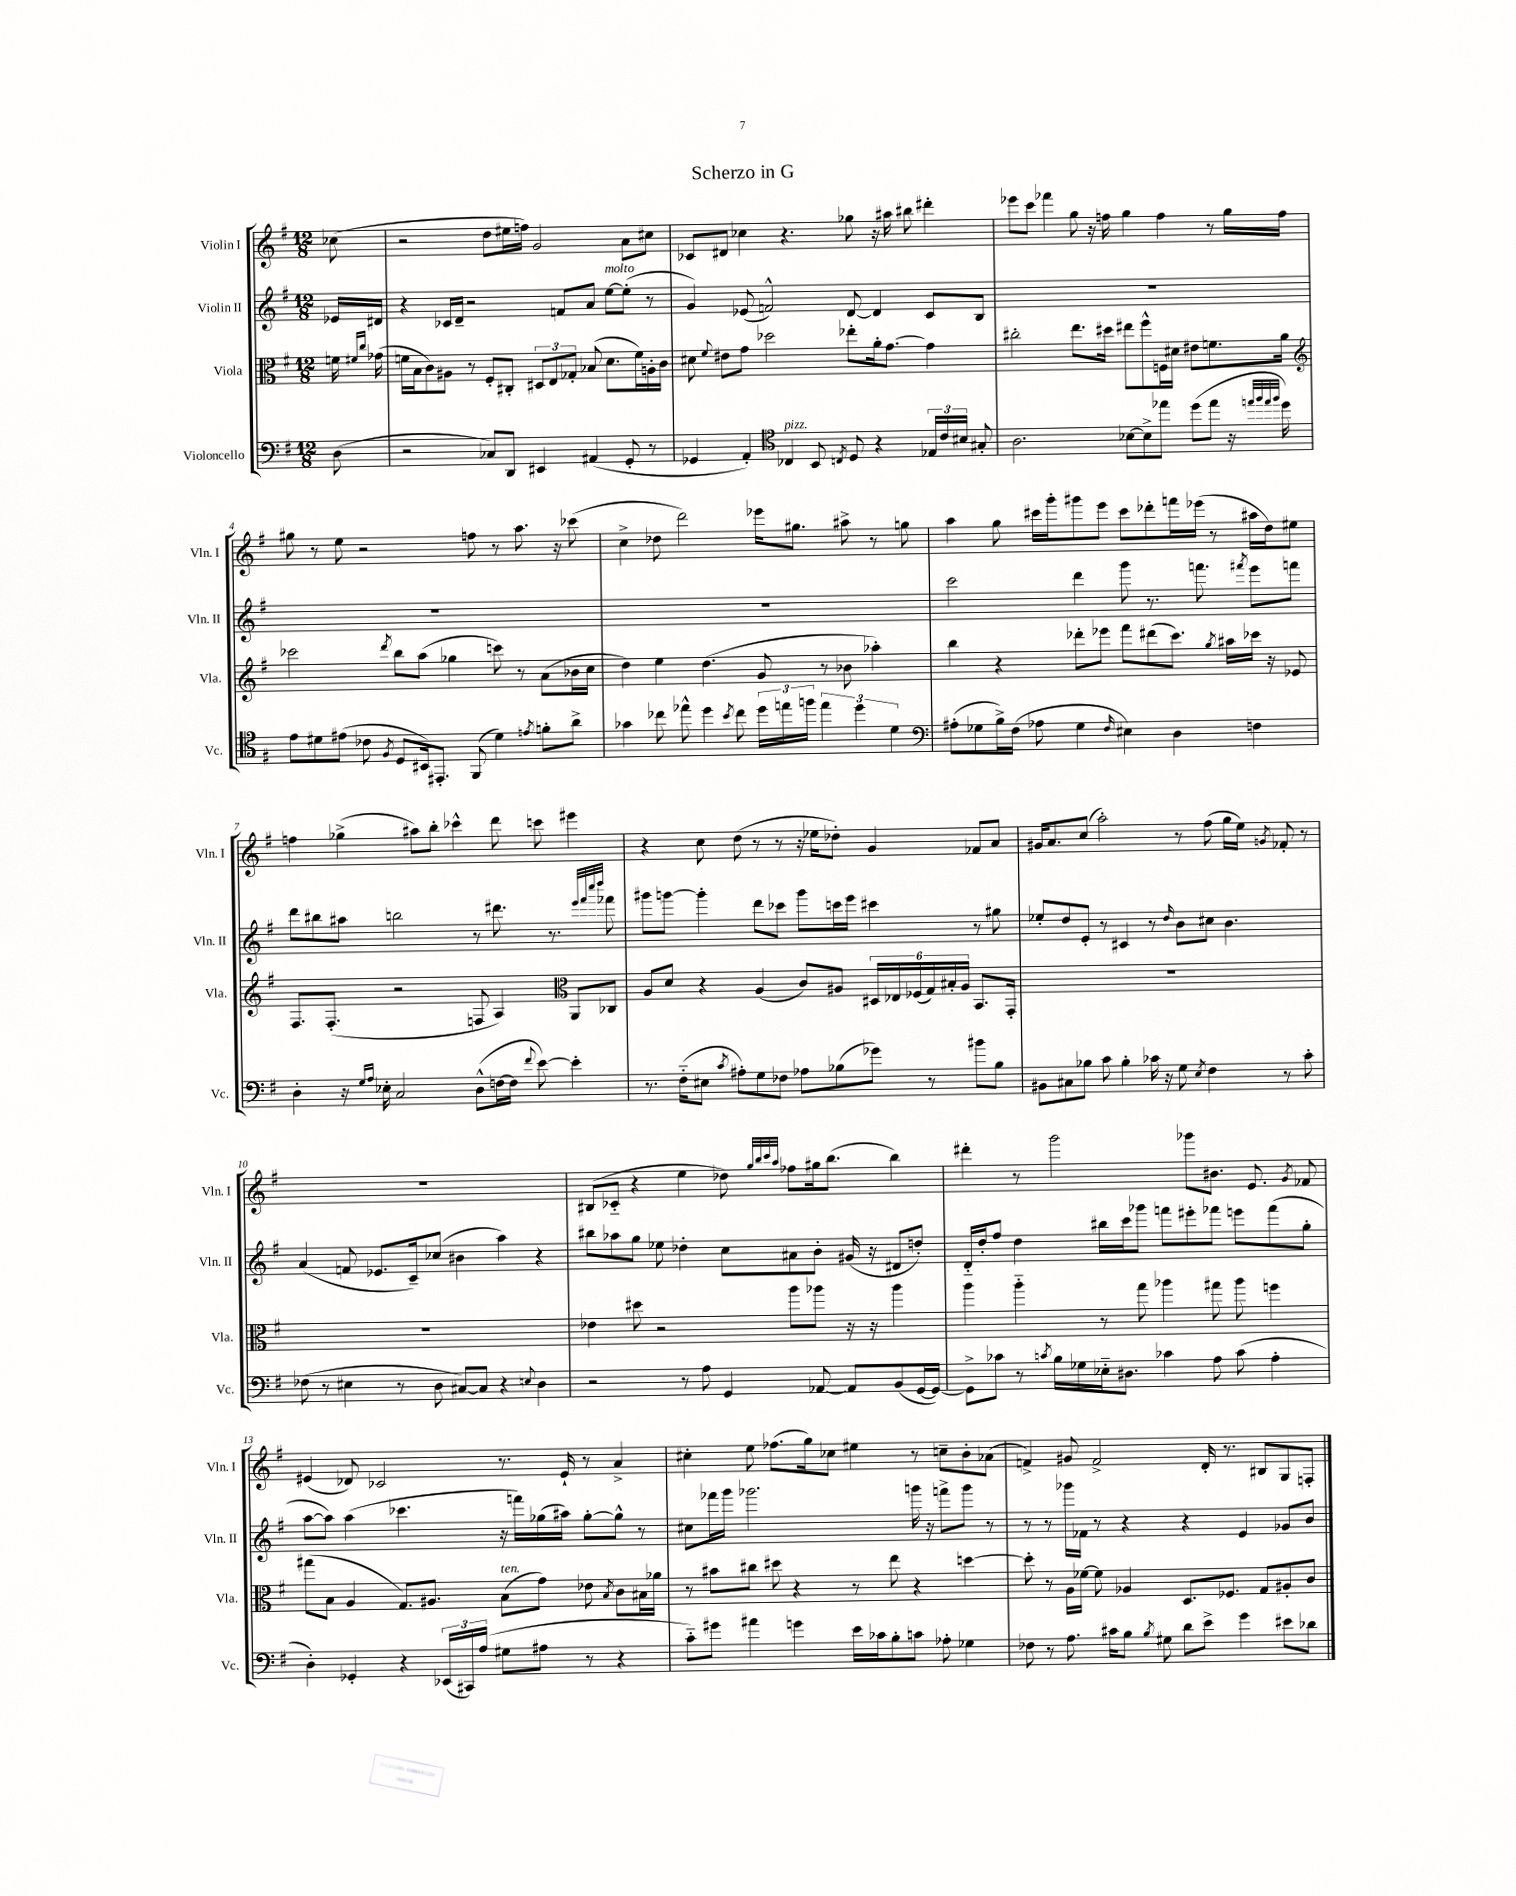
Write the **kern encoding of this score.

**kern	**kern	**kern	**kern
*part4	*part3	*part2	*part1
*staff4	*staff3	*staff2	*staff1
*I"Violoncello	*I"Viola	*I"Violin II	*I"Violin I
*I'Vc.	*I'Vla.	*I'Vln. II	*I'Vln. I
*clefF4	*clefC3	*clefG2	*clefG2
*k[f#]	*k[f#]	*k[f#]	*k[f#]
*M12/8	*M12/8	*M12/8	*M12/8
=	=	=	=
(8D\	16fn\	16e-X/LL	(8cc-X\
.	16qqf#X/LL	.	.
.	16qqcc/JJ	.	.
.	(16g-X\	16d#X/JJ	.
=1	=1	=1	=1
2r	16fn\LL	4r	2r
.	16B\J	.	.
.	8c\)	.	.
.	8A#X\J	16c-X/LL	.
.	.	16d~/JJ	.
.	8r	2r	.
8C-X/L)	8F#'/L	.	8dd\L
8DD/J	8C#X'/J	.	16ee#X\L
.	.	.	16ffn\JJ)
4EE#X/	12D#X/L	.	2g/
.	12E/	.	.
.	.	8fn/L	.
.	12G-X'/J	.	.
(4AA#X/	(8B-X/	8a/J	.
!	!	!LO:TX:a:i:t=molto	!
.	8.d\L	[8ee\L	.
8GG'/	.	(8ee'\J]	8a\L
.	16f\L)	.	.
8r	16An'\	8r	8cc#X\J
.	16c\JJ	.	.
=2	=2	=2	=2
4GG-X/	8d#X\	4g/)	8c-X/L
.	8qqf#/	.	.
.	8e#X\L	.	8d#X/J
4AA'/)	8g\J	(8e-X/	4cc-X\
.	2dd-X\	2fn^^/)	.
*clefC4	*	*	*
!LO:TX:a:i:t=pizz.	!	!	!
4C-X/	.	.	4.r
8BB/	.	.	.
8qCn/	.	.	.
8D/	8ee-X'\L	[8d/	8gg-X\
4r	16a'\k	4d/]	16r
.	[8.g\J	.	16aa#X\
.	.	.	8bb#X\
24E-X/LL	4g\]	8c/L	4ddd#X'\
24c/	.	.	.
24B#X/JJ	.	.	.
8G#X'/	.	8B/J	.
=3	=3	=3	=3
2.A\	2cc#X'\	1.r	8eee-X\L
.	.	.	8ccc\J
.	.	.	4fff-X\
.	8.ee\L	.	8gg\
.	.	.	16r
.	16dd#X\Jk	.	16ffn\
[8B-X\L	8ee#X\L	.	4gg\
8B-^\]	8ff#^^\	.	.
8ee-X\J	16Fn\L	.	4ff\
.	16d#X\JJ	.	.
(8dd\L	8e#X\L	.	.
8ee-\J	8.fn\	.	8r
16r	.	.	16gg\LL
32qqeen/LLL	.	.	.
32qqff#/	.	.	.
32qqee/	.	.	.
32qqff#/JJJ	.	.	.
16dd\)	16a\Jk	.	16ff\JJ
!!LO:LB:g=z
=4	=4	=4	=4
*	*clefG2	*	*
8e\L	2ccc-X\	1.r	8gg#X\
8d#X\	.	.	8r
(8e#X\J	.	.	8ee\
8c-X\	.	.	2r
8qF#/	8qddd/	.	.
8D/L	8bb\L	.	.
16BB#X/k)	(8aa\J	.	.
8.EE#X'/J	.	.	.
.	4gg-X\	.	.
(8FF#/	.	.	8ffn\
4d#\)	8cccn\)	.	8r
.	8r	.	8.aa\
8qen/	.	.	.
8fn'\L	(8a\L	.	.
.	.	.	16r
8a^\J	16b-X\L	.	(8ccc-X\
.	16cc\JJ	.	.
=5	=5	=5	=5
4g-X\	4dd\)	1.r	4cc^\
8cc-X\	4ee\	.	8dd-X\
8ee-X^^\	.	.	2ddd\)
4dd\	(4.dd\	.	.
8qb/	.	.	.
8cc-\	.	.	.
24dd\LL	8g/	.	16eee-X\KL
24een\	.	.	.
.	.	.	8.gg#X\J
24ffn\JJ	.	.	.
6ee\	8r	.	.
.	8b-X\	.	8aa#X^\
6dd\	.	.	.
.	4aa-X'\)	.	8r
6d\	.	.	.
.	.	.	8ggn\
=6	=6	=6	=6
*clefF4	*	*	*
(8A#X'\L	4bb\	2ccc\	4aa\
8G-X\	.	.	.
16B^\L)	4r	.	8gg\
(16F#\JJ	.	.	.
8A-X\	.	.	16ccc#X\LL
.	.	.	16ggg'\J
4G-\	8ddd-X'\L	4ddd\	8ggg#X\
.	8eee-X\J	.	8eee\J
16qqF#/	.	.	.
4E#X\)	8fff#\L	8ggg\	8ccc#\L
.	(8ddd#X\	8.r	8ddd-X'\
4D\	8.ccc\J)	.	16fffn\L
.	.	8.fffn\	(16eee-X\JJ
.	.	.	8r
.	8qgg/	.	.
.	16aa#X\LL	.	.
.	.	8qfff#X/	.
4Fn\	16ccc-X\JJ	8eee\L	16aa#X\LL
.	16r	.	16dd\J)
.	8e-X/	8fffn\J	8ee#X\J
!!LO:LB:g=z
=7	=7	=7	=7
4D'\	8.F#/L	8ddd\L	4ffn\
.	.	8bb#X\	.
.	(8.F#'/J	.	.
16r	.	8aa#X\J	(4gg-X^\
16qqG/LL	.	.	.
16qqA/JJ	.	.	.
16E-X'\	.	.	.
2C/	2r	2bbn\	.
.	.	.	8aa#X\L)
.	.	.	8bb'\J
.	.	.	4ccc-X^^\
(8D^^\L	8Fn/	8r	.
[16Fn\L	4A/)	8.ddd#X\	8ddd\
16F\JJ]	.	.	.
8qqf#/	.	.	.
[8e\)	.	.	8cccn\
.	.	8.r	.
*	*clefC3	*	*
4e'\]	8AA/L	.	4eee#X\
.	.	32qqeee/LLL	.
.	.	32qqfff#/	.
.	.	32qqcccc/	.
.	.	32qqdddd/JJJ	.
.	8C-X/J	8fff-X\	.
=8	=8	=8	=8
8.r	8A/L	8ggg#X\L	4r
.	8d/J	[8gggn\J	.
(16F#\KL	.	.	.
8E#X\J	4r	4ggg'\]	8cc\
8qc/	.	.	.
8A#X'\L)	.	.	(8dd\
8G\	(4A/	8ddd\L	8r
8F-X\J	.	8ccc-X\J	8r
8A-X\L	8c/L)	8ggg\L	16r
.	.	.	16ee-X\KL
(8B-X\	8A#X/J	16cccn\L	8dd-X'\J)
.	.	16eee\JJ	.
8g-X\J)	24D#X/LL	4ccc#X\	4g/
.	24E-X/	.	.
.	(24F-X/	.	.
8r	24G/)	.	.
.	24B#X'/	.	.
.	24A#/JJ	.	.
8b#X\L	8.BB/L	8r	8f-X/L
8B-\J	.	8gg#X\	8a/J
.	16GG'/Jk	.	.
=9	=9	=9	=9
8BB#X\L	1.r	8ee-X'/L	16g#X/KL
.	.	.	8.a/
8C#X\	.	8dd/	.
8B-X\J	.	8e'/J	(8cc/J
8c\	.	8r	2aa'\)
4B-'\	.	4c#X/	.
16c-X\	.	8r	.
16r	.	.	.
.	.	16qqdd/	.
8G\	.	8b\L	8r
8qE/	.	.	.
4F#\	.	8cc#X\J	(8ff#\
.	.	4.b\	16gg\LL
.	.	.	16ee\JJ)
.	.	.	8qgn/
8r	.	.	8f-X'/
8c-'\	.	.	8r
!!LO:LB:g=z
=10	=10	=10	=10
(8F-X\	1.r	(4a/	1.r
8r	.	.	.
4E#X\	.	8fn/	.
.	.	8.e-X/L	.
8r	.	.	.
.	.	16c~/k)	.
8D\	.	(8cc-X/J	.
[8C#X/L)	.	4b#X\	.
8C#/J]	.	.	.
4r	.	4aa\)	.
8qqEn/	.	.	.
4D\	.	4r	.
=11	=11	=11	=11
2r	4e-X\	8bb#X\L	(8B#X/L
.	.	8aa-X\	8c-X/J
.	8dd#X\	8gg\J	4r
.	2r	8ee-X\	.
8r	.	4dd-X'\	4ee\
8A\	.	.	.
4GG/	.	8cc\L	8dd-X\)
.	.	.	32qqgg/LLL
.	.	.	32qqbb/
.	.	.	32qqccc/
.	.	.	32qqaa/JJJ
.	8aa\L	8a#X\	8ff-X\L
[8AA-X/	8aa-X\J	8b'\J	16gg#X\k
.	.	.	(8.bb\J
8AA-/L]	16r	(16g#X/	.
.	16r	16r	.
(8BB/	4aa-\	8d#X/L	4bb\)
[16GG/L	.	8ddn'/J)	.
16GG/JJ_)	.	.	.
=12	=12	=12	=12
8GG^\L]	4aa\	16d/LL	4ddd#X'\
.	.	16dd'/J	.
8c-X\J	.	8ff#/J	.
8r	4aa\	4dd\	8r
8qcn/	.	.	.
16B\LL	.	.	2ggg\
16G-X\	.	.	.
16E-X\J	8r	16bb#X\LL	.
8.D#X\J	.	16ccc\J	.
.	8gg\	8ggg-X\J	.
4c-X\	4aa-X\	8fffn\L	.
.	.	8eee#X'\	8ggg-X\L
8A\	8gg#X\	8fff-X\J	8.b#X\J
(8c-\	8aa-\	8eeen\L	.
.	.	.	8.e/
4A'\	4ffn\	(8fff-\	.
.	.	.	8qg/
.	.	8gg'\J	8f-X/
!!LO:LB:g=z
=13	=13	=13	=13
4D'\)	(8gg#X\L	[8aa\L	(4e#X/
.	8B\J	8aa\J])	.
4GG-X'/	4A/	(4aa\	8d-X/)
.	.	.	2c-X/
4r	8.G/L)	4.ccc-X\	.
.	8.A#X/J	.	.
(24EE-X/LL	.	.	.
24CC#X/)	.	.	.
(24A/JJ	.	.	.
!	!LO:TX:a:i:t=ten.	!	!
8G#X\L	(8B\L	16r	8.r
.	.	16fffn\LL)	.
8A#X\J	8g\J)	(16gg-X\	.
.	.	16aa#X\JJ)	16e#`/
8r	8e-X\	[8gg-'\L	8r
.	8qB/	.	.
4r	8c\L	8gg-^^\J]	4a^/
.	16B#X\L	8r	.
.	16a-X\JJ	.	.
=14	=14	=14	=14
8c\L)	8r	8cc#X\L	4cc#X'\
8g#X\J	8b#X\L	16fff-X\L	.
.	.	16ggg\JJ	.
4a#X\	8cc#X\J	2.ggg-X\	8ee\
.	8dd#X\	.	(8.ff-X\L
4gn\	4r	.	.
.	.	.	16gg\k)
.	.	.	8cc-X\J
16e\LL	8r	.	4ee#X\
16c-X\J	.	.	.
8B'\	8ee\	.	.
8cn\J	4r	16gggn\	8r
.	.	16r	.
8A-X'\	.	8fffn^\L	8ccn~\L
4G-X\	[4ddn\	8ggg\J	8b'\
.	.	8r	(8a-X\J
=15	=15	=15	=15
8F-X\	8dd'\]	8r	4fn^/)
8r	8r	8r	.
8.A\	16A\LL	16ggg-X\LL	8g#X/
.	[16f-X\JJ	16f-X\JJ	.
.	8f-\]	8r	2f^/
16c#X\KL	.	.	.
8B\J	4A-X/	4r	.
8qB/	.	.	.
8G#X\	.	.	.
8d\L	8.D/L	4r	.
8e^\J	.	.	16d'/
.	8.F-X/J	.	8.r
4g\	.	4e/	.
.	8G/L	.	8B#X/L
8e#X\L	8A#X'/	8g-X/L	8G/
8d-X\J	8c/J	8b/J	8Fn'/J
==	==	==	==
*-	*-	*-	*-
